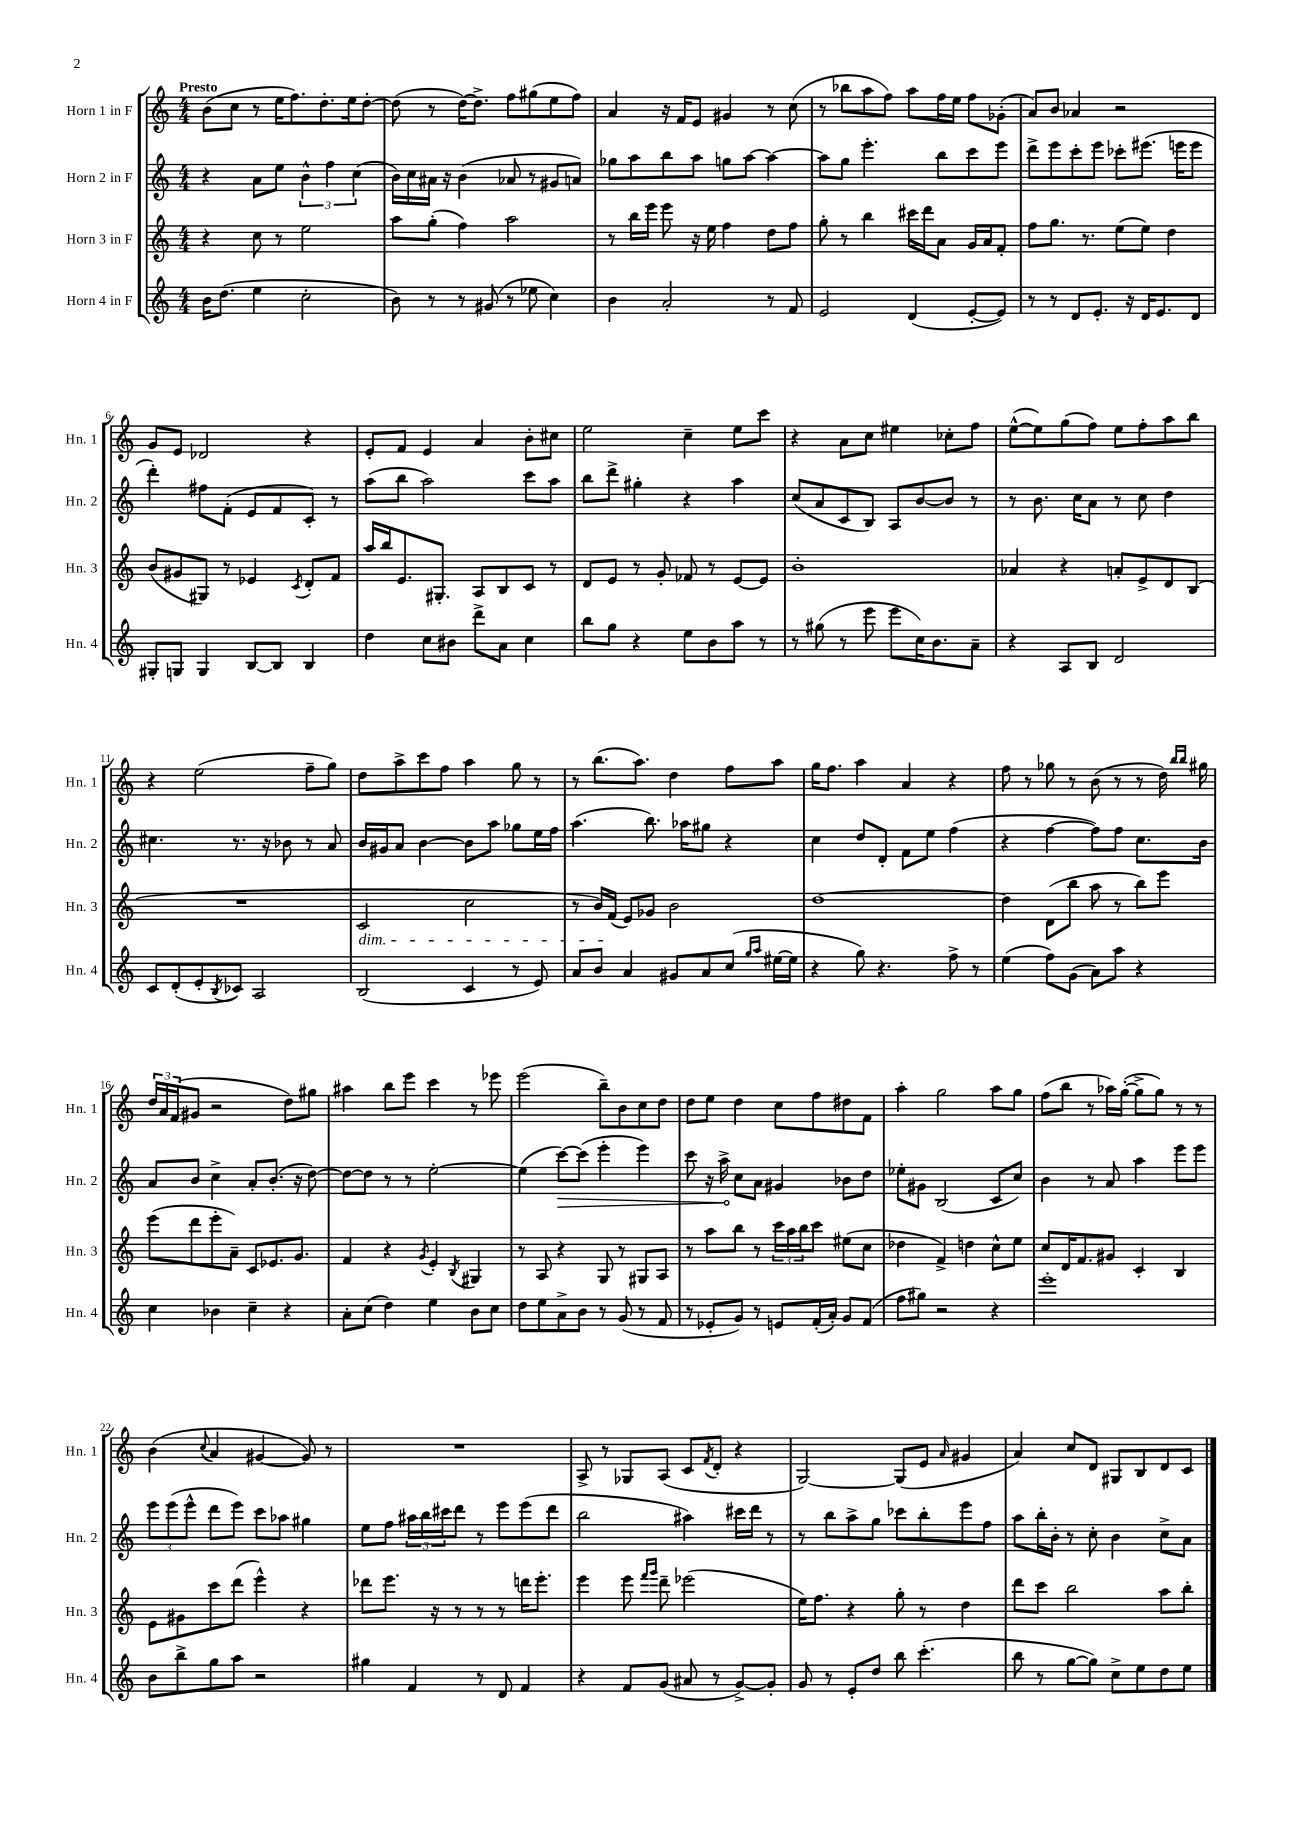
<<
\new StaffGroup <<
\new Staff = "s0" \with { instrumentName = "Horn 1 in F" shortInstrumentName = "Hn. 1" } {
    \clef treble \key c \major \numericTimeSignature \time 4/4 \tempo "Presto"
    b'8( c''8 r8 e''16 f''8.) d''8.-. e''16 d''8~-. |
    d''8( r8 d''16~) d''8.-> f''8 gis''8( e''8 f''8) |
    a'4 r16 f'16 e'8 gis'4 r8 c''8( |
    r8 bes''8 a''8 f''8) a''8 f''16 e''16 f''8 ges'8-.( |
    a'8) b'8 aes'4 r2 |
    g'8 e'8 des'2 r4 |
    e'8-. f'8 e'4 a'4 b'8-. cis''8 |
    e''2 c''4-- e''8 c'''8 |
    r4 a'8 c''8 eis''4 ces''8-. f''8 |
    e''8~-^( e''8) g''8( f''8) e''8 f''8-. a''8 b''8 |
    r4 e''2( f''8-- g''8) |
    d''8 a''8-> c'''8 f''8 a''4 g''8 r8 |
    r8 b''8.( a''8.) d''4 f''8 a''8 |
    g''16 f''8. a''4 a'4 r4 |
    f''8 r8 ges''8 r8 b'8( r8 r8 d''16) \grace { b''16 b''16 } gis''16 |
    \tuplet 3/2 { d''16 a'16 f'16( } gis'8 r2 d''8) gis''8 |
    ais''4 b''8 e'''8 c'''4 r8 ees'''8 |
    e'''2( b''8--) b'8 c''8 d''8 |
    d''8 e''8 d''4 c''8 f''8 dis''8 f'8 |
    a''4-. g''2 a''8 g''8 |
    f''8( b''8 r8 aes''16) g''16~-.( g''8-> g''8) r8 r8 |
    b'4( \appoggiatura { c''8 } a'4 gis'4~ gis'8) r8 |
    R1 |
    a8-> r8 ges8 a8( c'8 \acciaccatura { f'8 } d'8-. r4 |
    g2~) g8( e'8 \grace { a'16 } gis'4 |
    a'4) c''8 d'8 gis8 b8 d'8 c'8 \bar "|." |
}
\new Staff = "s1" \with { instrumentName = "Horn 2 in F" shortInstrumentName = "Hn. 2" } {
    \clef treble \key c \major \numericTimeSignature \time 4/4
    r4 a'8 e''8 \tuplet 3/2 { b'4-^ f''4 c''4( } |
    b'16) c''16 ais'16 r16 b'4( aes'8 r8 gis'8 a'8) |
    ges''8 a''8 b''8 a''8 g''8 a''8~ a''4~ |
    a''8 g''8 e'''4.-. b''8 c'''8 e'''8 |
    d'''8-> e'''8 c'''8-. e'''8 ces'''8-. eis'''8.( e'''16 e'''8 |
    d'''4-.) fis''8 f'8-.( e'8 f'8 c'8-.) r8 |
    a''8( b''8 a''2) c'''8 a''8 |
    b''8 d'''8-> gis''4-. r4 a''4 |
    c''8( a'8 c'8 b8) a8 b'8~ b'8 r8 |
    r8 b'8. c''16 a'8 r8 c''8 d''4 |
    cis''4. r8. r16 bes'8 r8 a'8 |
    b'16 gis'16 a'8 b'4~ b'8 a''8 ges''8 e''16 f''16 |
    a''4.( b''8.) aes''16 gis''8 r4 |
    c''4 d''8 d'8-. f'8 e''8 f''4( |
    r4 f''4~ f''8) f''8 c''8. b'16 |
    a'8 b'8 c''4-> a'8-. b'8.-.( r16 d''8~) |
    d''8~ d''8 r8 r8 e''2~-. |
    e''4( \once \override Hairpin.circled-tip = ##t c'''8~\>) c'''8( e'''4-. e'''4) |
    c'''8 r16 a''16->\! c''8 a'8 gis'4 bes'8 d''8 |
    ees''8-. gis'8 b2( c'8 c''8) |
    b'4 r8 a'8 a''4 e'''8 e'''8 |
    \tuplet 3/2 { e'''8 e'''8( e'''8-^ } d'''8 e'''8) c'''8 aes''8 gis''4 |
    e''8 f''8 \tuplet 3/2 { ais''16 b''16 cis'''16 } d'''8 r8 e'''8 e'''8( d'''8 |
    b''2 ais''4) cis'''16 d'''16 r8 |
    r8 b''8 a''8-> g''8 ces'''8 b''8-. e'''8 f''8 |
    a''8 b''16-. b'16-. r8 c''8-. b'4 c''8-> a'8 \bar "|." |
}
\new Staff = "s2" \with { instrumentName = "Horn 3 in F" shortInstrumentName = "Hn. 3" } {
    \clef treble \key c \major \numericTimeSignature \time 4/4
    r4 c''8 r8 e''2 |
    a''8 g''8-.( f''4) a''2 |
    r8 b''16 e'''16 e'''8 r16 e''16 f''4 d''8 f''8 |
    g''8-. r8 b''4 cis'''16 d'''16 a'8 g'16 a'16 f'8-. |
    f''8 g''8. r8. e''8( e''8) d''4 |
    b'8( gis'8 gis8) r8 ees'4 \acciaccatura { c'8 } d'8-. f'8 |
    a''16 b''16 e'8. gis8.-. a8 b8 c'8 r8 |
    d'8 e'8 r8 g'8-. fes'8 r8 e'8~ e'8 |
    b'1-. |
    aes'4 r4 a'8-. e'8-> d'8 b8( |
    R1 |
    c'2\dim c''2 |
    r8 b'16) f'16\!( e'8) ges'8 b'2 |
    d''1~ |
    d''4 d'8( b''8 a''8 r8 b''8) e'''8 |
    e'''8( d'''8 e'''8-. a'8--) c'8 ees'8. g'8. |
    f'4 r4 \acciaccatura { g'8 } e'4-. \acciaccatura { b8 } gis4 |
    r8 a8 r4 g8 r8 gis8 a8 |
    r8 a''8 b''8 r8 \tuplet 3/2 { c'''16 a''16 b''16 } c'''8 eis''8( c''8 |
    des''4 f'4->) d''4 c''8-^ e''8 |
    c''8 d'16 f'8. gis'8 c'4-. b4 |
    e'8 gis'8 c'''8 d'''8( e'''4-^) r4 |
    des'''8 e'''8. r16 r8 r8 r8 d'''16 e'''8.-. |
    e'''4 e'''8 \grace { f'''16 g'''16 } d'''8-- ees'''2( |
    e''16) f''8. r4 g''8-. r8 d''4 |
    d'''8 c'''8 b''2 a''8 b''8-. \bar "|." |
}
\new Staff = "s3" \with { instrumentName = "Horn 4 in F" shortInstrumentName = "Hn. 4" } {
    \clef treble \key c \major \numericTimeSignature \time 4/4
    b'16 d''8.( e''4 c''2-. |
    b'8) r8 r8 gis'8( r8 ees''8 c''4) |
    b'4 a'2-. r8 f'8 |
    e'2 d'4( e'8~-. e'8) |
    r8 r8 d'8 e'8.-. r16 d'16 e'8. d'8 |
    gis8-. g8 g4 b8~ b8 b4 |
    d''4 c''8 bis'8 d'''8-> a'8 c''4 |
    b''8 g''8 r4 e''8 b'8 a''8 r8 |
    r8 gis''8( r8 e'''8 e'''8 c''16) b'8. a'8-- |
    r4 a8 b8 d'2 |
    c'8 d'8-.( e'8-. \acciaccatura { b8 } ces'8) a2 |
    b2( c'4 r8 e'8) |
    a'8 b'8 a'4 gis'8 a'8 c''8( \grace { g''16 a''16 } eis''16~ eis''16 |
    r4 g''8) r4. f''8-> r8 |
    e''4( f''8) g'8( a'8) a''8 r4 |
    c''4 bes'4 c''4-- r4 |
    a'8-. c''8( d''4) e''4 b'8 c''8 |
    d''8 e''8 a'8-> b'8 r8 g'8( r8 f'8 |
    r8 ees'8-. g'8) r8 e'8 f'16-.( a'16-.) g'8 f'8( |
    f''8 gis''8) r2 r4 |
    e'''1-. |
    b'8 b''8-> g''8 a''8 r2 |
    gis''4 f'4 r8 d'8 f'4 |
    r4 f'8 g'8( ais'8 r8 g'8~->) g'8-. |
    g'8 r8 e'8-. d''8 b''8 c'''4.-.( |
    b''8 r8 g''8~ g''8) c''8-> e''8 d''8 e''8 \bar "|." |
}
>>
>>
